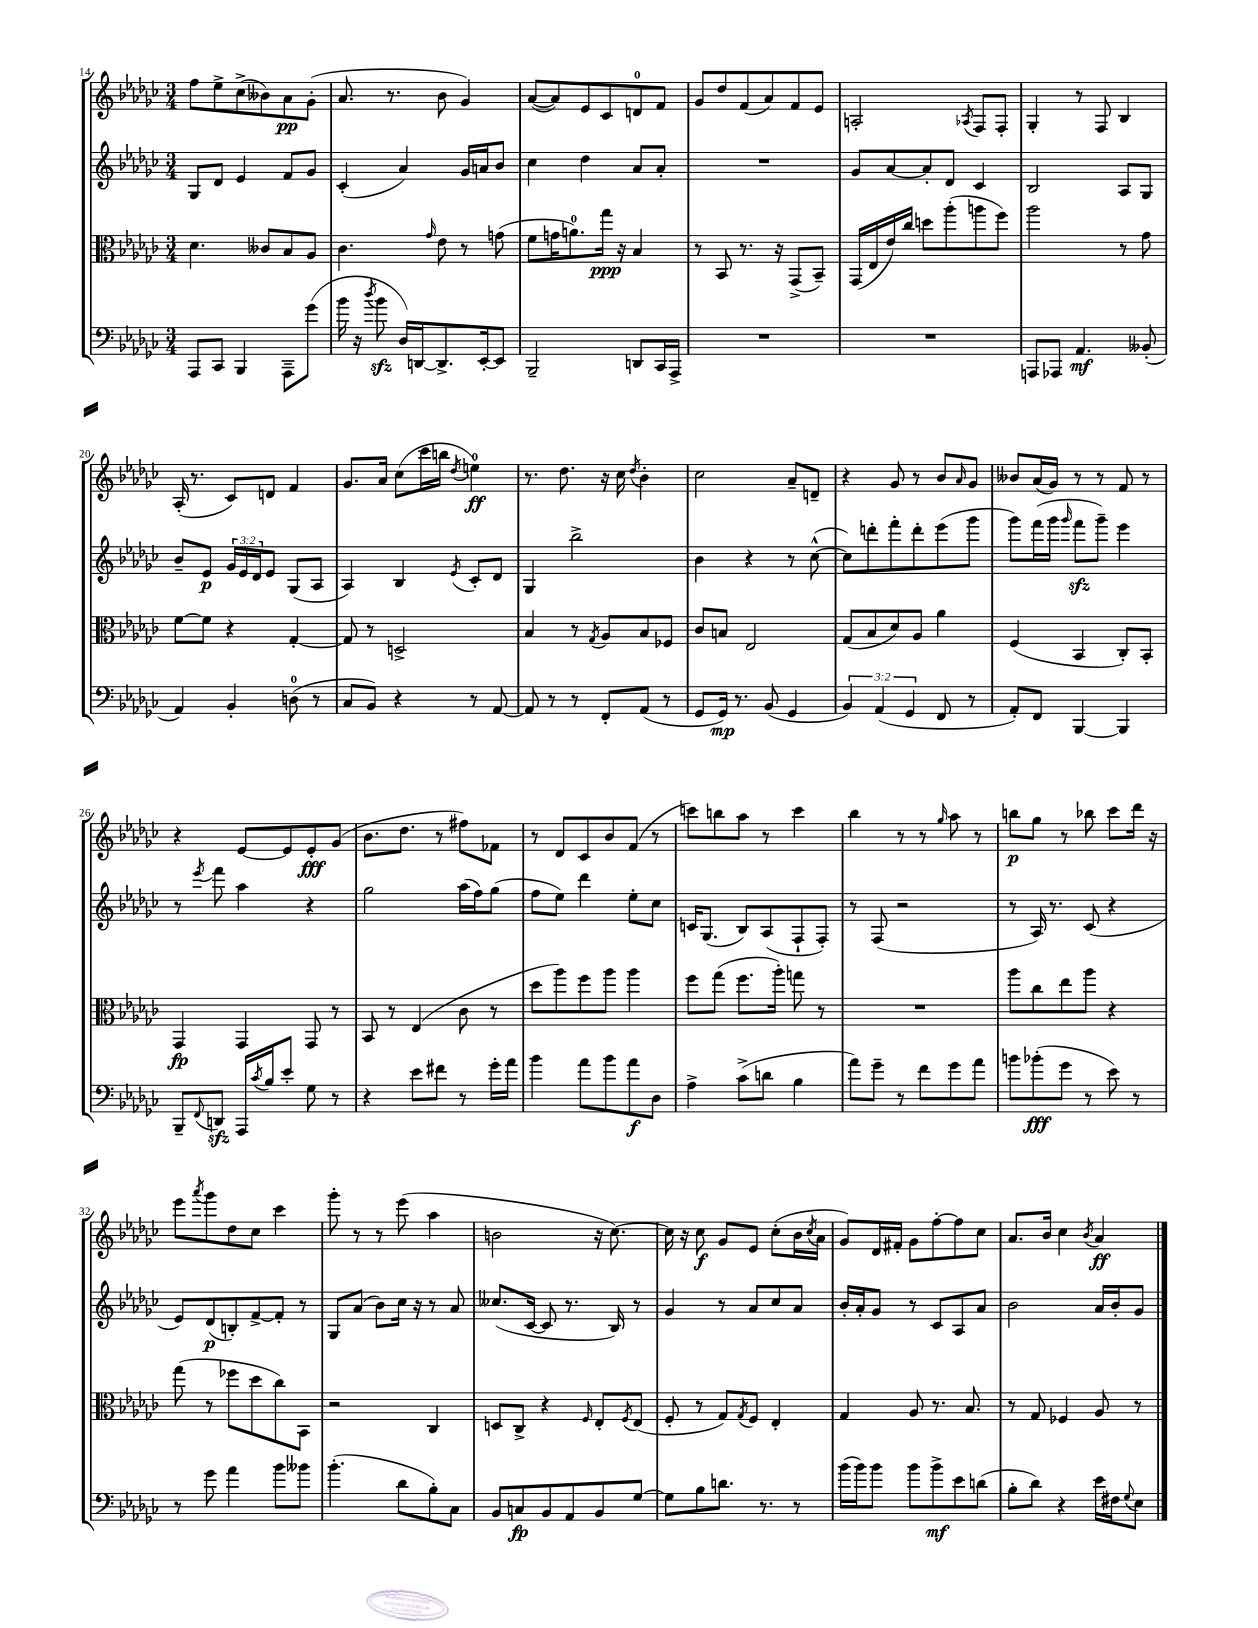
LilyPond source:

<<
\new StaffGroup <<
\new Staff = "s0" {
    \clef treble \key ges \major \numericTimeSignature \time 3/4
    f''8 ees''8-> ces''8->( beses'8) aes'8\pp ges'8-.( |
    aes'8. r8. bes'8 ges'4) |
    aes'8~( aes'8) ees'8 ces'8 d'8-0 f'8 |
    ges'8 des''8 f'8( aes'8) f'8 ees'8 |
    a2-. \acciaccatura { aes8 } f8 f8-. |
    ges4-. r8 f8 bes4 |
    aes16-.( r8. ces'8) d'8 f'4 |
    ges'8. aes'16 ces''8( ces'''16 b''16 \acciaccatura { des''8 } e''4-0\ff) |
    r8. des''8. r16 ces''16 \acciaccatura { des''8 } bes'4-. |
    ces''2 aes'8-- d'8-- |
    r4 ges'8 r8 bes'8 \grace { aes'16 } ges'8 |
    beses'8 aes'16( ges'16) r8 r8 f'8 r8 |
    r4 ees'8~ ees'8 ees'8-.\fff ges'8( |
    bes'8. des''8. r8 fis''8) fes'8 |
    r8 des'8 ces'8 bes'8 f'8( r8 |
    c'''8) b''8 aes''8 r8 c'''4 |
    bes''4 r8 r8 \grace { ges''16 } aes''8 r8 |
    b''8\p ges''8 r8 bes''8 ces'''8 des'''16 r16 |
    ees'''8 \acciaccatura { aes'''8 } ges'''8 des''8 ces''8 ces'''4 |
    ges'''8-. r8 r8 ees'''8( aes''4 |
    b'2 r16 ces''8.~) |
    ces''16 r16 ces''8\f ges'8 ees'8 ces''8-.( bes'16 \acciaccatura { ces''8 } aes'16 |
    ges'8) des'16 fis'16-. ges'8 f''8~-. f''8 ces''8 |
    aes'8. bes'16 ces''4 \acciaccatura { bes'8 } aes'4\ff \bar "|." |
}
\new Staff = "s1" {
    \clef treble \key ges \major \numericTimeSignature \time 3/4 \override Staff.TupletNumber.text = #tuplet-number::calc-fraction-text
    ges8 des'8 ees'4 f'8 ges'8 |
    ces'4-.( aes'4) ges'16 a'16 bes'8 |
    ces''4 des''4 aes'8 aes'8-. |
    R2. |
    ges'8 aes'8~ aes'8-. des'8 ces'4 |
    bes2 aes8 ges8 |
    bes'8-- ees'8\p \tuplet 3/2 { ges'16 ees'16 des'16 } ees'8 ges8( aes8 |
    aes4) bes4 \acciaccatura { ees'8 } ces'8-. des'8 |
    ges4 bes''2-> |
    bes'4 r4 r8 ces''8~-^( |
    ces''8) d'''8-. f'''8-. d'''8-. ees'''8( ges'''8 |
    ges'''8) f'''16( ges'''16 \grace { ges'''16 } f'''8\sfz ges'''8--) ees'''4 |
    r8 \acciaccatura { ees'''8 } f'''8 aes''4 r4 |
    ges''2 aes''16( f''16) ges''8( |
    f''8 ees''8) des'''4 ees''8-. ces''8 |
    c'16 ges8.( bes8) aes8( f8-! f8-.) |
    r8 f8( r2 |
    r8 aes16) r8. ces'8( r4 |
    ees'8) des'8\p( b8-.) f'8~-> f'8-. r8 |
    ges8 aes'8( bes'8) ces''16 r16 r8 aes'8 |
    ceses''8.( ces'16~ ces'8 r8. bes16) r8 |
    ges'4 r8 aes'8 ces''8 aes'8 |
    bes'16-. aes'16-. ges'8 r8 ces'8 aes8 aes'8 |
    bes'2 aes'16 bes'16-. ges'8 \bar "|." |
}
\new Staff = "s2" {
    \clef alto \key ges \major \numericTimeSignature \time 3/4
    des'4. ceses'8 bes8 aes8 |
    ces'4. \grace { ges'16 } ees'8 r8 g'8( |
    f'8 g'16 a'8.-0) ges''16\ppp r16 bes4 |
    r8 bes,8 r8. r16 ges,8->( bes,8--) |
    ges,16( ees16 ees'16) ces''16 d''8 aes''8-.( a''8 f''8) |
    aes''2 r8 ges'8 |
    f'8~ f'8 r4 ges4~-. |
    ges8 r8 d2-> |
    bes4 r8 \acciaccatura { ges8 } aes8 bes8 fes8 |
    ces'8 b8 ees2 |
    ges8( bes8 des'8) aes8 aes'4 |
    f4( bes,4 ces8-.) bes,8-. |
    ges,4\fp ges,4 ges,8 r8 |
    bes,8 r8 ees4( ces'8 r8 |
    des''8 aes''8) f''8 aes''8 aes''4 |
    f''8 ges''8( f''8. aes''16-.) g''8 r8 |
    R2. |
    aes''8 ces''8 ees''8 aes''8 r4 |
    ges''8( r8 fes''8 des''8 ces''8) bes,8 |
    r2 ces4 |
    d8 ces8-> r4 \grace { f16 } ees8-. \acciaccatura { f8 } ees8( |
    f8-. r8 ges8) \acciaccatura { ges8 } f8 ees4-. |
    ges4 aes8 r8. bes8. |
    r8 ges8 fes4 aes8 r8 \bar "|." |
}
\new Staff = "s3" {
    \clef bass \key ges \major \numericTimeSignature \time 3/4 \override Staff.TupletNumber.text = #tuplet-number::calc-fraction-text
    aes,,8 ces,8 bes,,4 aes,,8-- ges'8( |
    bes'16 r16 \acciaccatura { des''8 } bes'8\sfz des16) d,16~ d,8.-> ees,16~-. ees,8 |
    bes,,2-- d,8 ces,16 aes,,16-> |
    R2. |
    R2. |
    a,,8 aes,,8 aes,4.\mf beses,8-.( |
    aes,4) bes,4-. d8-0( r8 |
    ces8 bes,8) r4 r8 aes,8~ |
    aes,8 r8 r8 f,8-. aes,8( r8 |
    ges,8 ges,16\mp) r8. bes,8( ges,4 |
    \tuplet 3/2 { bes,4) aes,4( ges,4 } f,8 r8 |
    aes,8-.) f,8 bes,,4~ bes,,4 |
    bes,,8-- \appoggiatura { f,8 } d,8\sfz aes,,16 \acciaccatura { ces'8 } bes16 ees'8-. ges8 r8 |
    r4 ees'8 fis'8 r8 ges'16-. aes'16 |
    bes'4 aes'8 bes'8 aes'8\f des8 |
    aes4-> ces'8->( d'8 bes4 |
    aes'8) ges'8-- r8 f'8 ges'8 aes'8 |
    b'8 bes'8-.\fff( ges'8 r8 ees'8) r8 |
    r8 ges'8 aes'4 bes'8 beses'8 |
    bes'4.-.( des'8 bes8-.) ces8 |
    bes,8 c8\fp bes,8 aes,8 bes,8 ges8~ |
    ges8 bes8 d'8. r8. r8 |
    bes'16( bes'16) bes'8 bes'8 bes'8->\mf ees'8 d'8( |
    bes8-. des'8) r4 ees'16 fis16 \appoggiatura { ges8 } ees8 \bar "|." |
}
>>
>>
\layout { \context { \Score currentBarNumber = #14 } }
